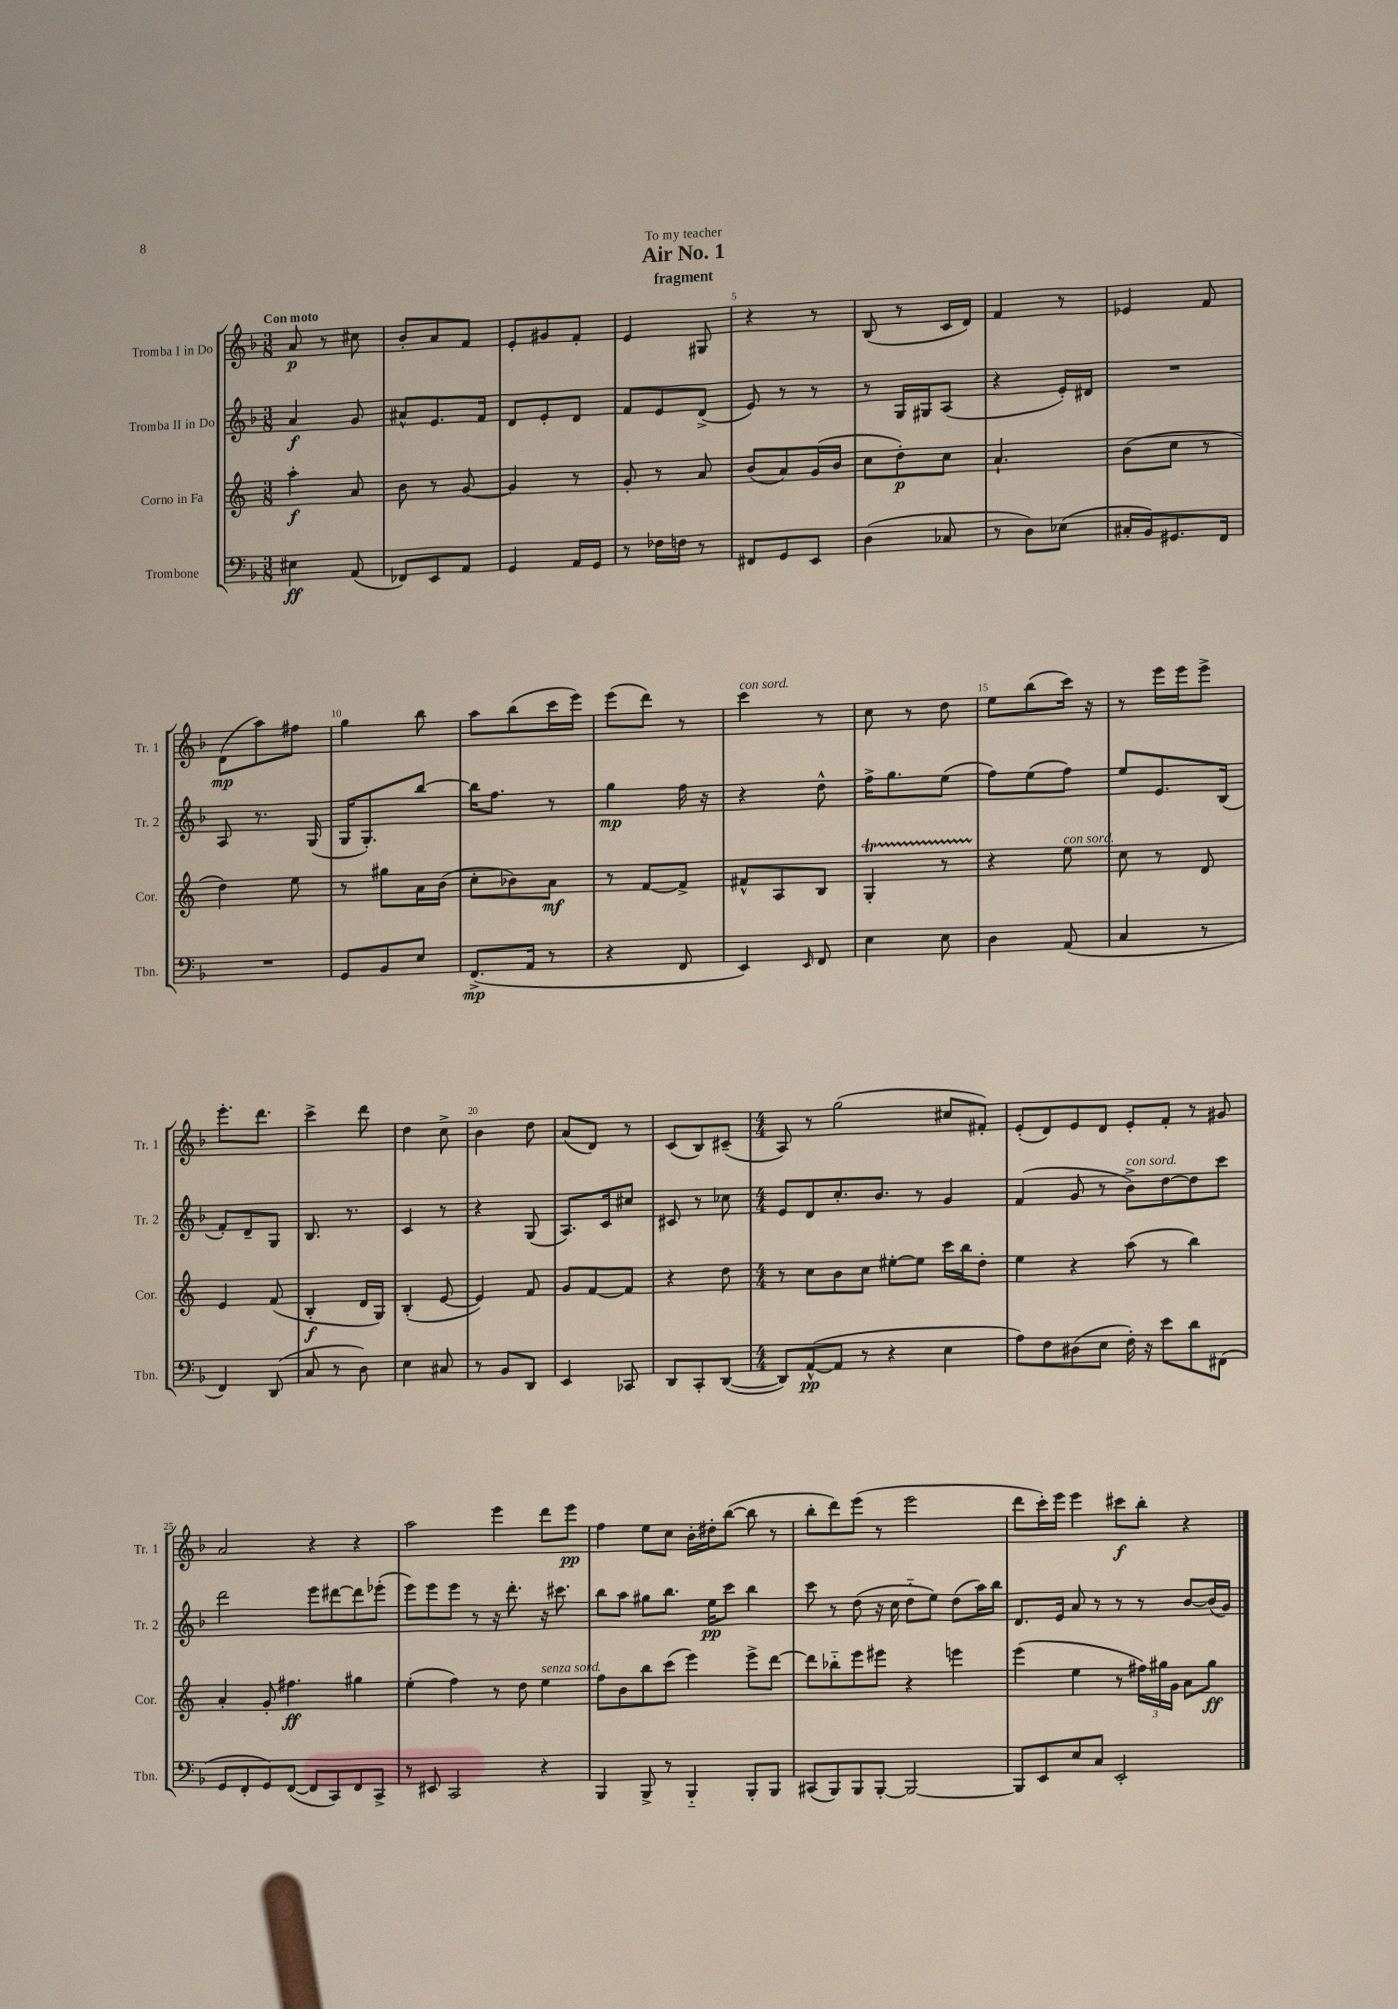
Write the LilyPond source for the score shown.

\header { title = "Air No. 1" subtitle = "fragment" dedication = "To my teacher" }
<<
\new StaffGroup <<
\new Staff = "s0" \with { instrumentName = "Tromba I in Do" shortInstrumentName = "Tr. 1" } {
    \clef treble \key f \major \numericTimeSignature \time 3/8 \tempo "Con moto"
    a'8\p r8 cis''8 |
    bes'8-. a'8 f'8 |
    e'8-. gis'8 f'8-. |
    e'4 gis8 |
    r4 r8 |
    bes8( r8 c'16 d'16) |
    f'4 r8 |
    ees'4 f'8 |
    d'8\mp( a''8) fis''8 |
    g''4 bes''8 |
    a''8 bes''8( c'''16 e'''16) |
    e'''8( d'''8) r8 |
    c'''4^\markup { \italic "con sord." } r8 |
    c''8 r8 d''8 |
    e''8 bes''8( c'''16) r16 |
    r8 e'''16 e'''16 e'''8-> |
    e'''8.-. d'''8. |
    c'''4-> d'''8 |
    d''4 c''8-> |
    bes'4 d''8 |
    a'8( d'8) r8 |
    c'8( bes8) cis'8--( |
    \numericTimeSignature \time 4/4 a8) r8 g''2( cis''8 fis'8-.) |
    e'8-.( d'8) e'8 d'8 e'8-. f'8-. r8 gis'8 |
    a'2 r4 r4 |
    a''2 e'''4 d'''8 e'''8\pp |
    f''4 e''8 c''8 bes'16-. dis''16-. bes''8~( bes''8 r8 |
    bes''8-. d'''8) e'''8( r8 e'''2 |
    d'''8 c'''16-.) e'''16 e'''4 cis'''8\f bes''8-. r4 \bar "|." |
}
\new Staff = "s1" \with { instrumentName = "Tromba II in Do" shortInstrumentName = "Tr. 2" } {
    \clef treble \key f \major \numericTimeSignature \time 3/8
    a'4\f g'8 |
    ais'8-^ e'8. f'16 |
    d'8 e'8-. d'8 |
    f'8 e'8 d'8->( |
    e'8) r8 r8 |
    r8 g16 gis16 a8( |
    r4 e'16-.) dis'16 |
    R4. |
    a8 r8. g16( |
    g16 g8.-.) bes''8~ |
    bes''16 f''8. r8 |
    g''4\mp f''16 r16 |
    r4 d''8-^ |
    f''16-> g''8. e''8( |
    f''8) e''8( f''8) |
    e''8 e'8. bes16( |
    f'8-.) d'8-- g8 |
    bes8. r8. |
    c'4 r8 |
    r4 g8( |
    a8.) c'16 cis''8 |
    cis'8 r8 ces''8 |
    \numericTimeSignature \time 4/4 e'8 d'8 c''8.-. bes'8. r8 g'4 |
    f'4( g'8 r8 bes'8->^\markup { \italic "con sord." }) d''8~ d''8 c'''8 |
    d'''2 e'''8 dis'''8~ dis'''8 ees'''8-.( |
    e'''8) e'''8 e'''8 r8 r16 d'''8.-. r16 cis'''8. |
    bes''8 a''8 gis''8 bes''8. e''16\pp c'''8 bes''4 |
    c'''8 r8 d''8( r16 c''16 d''8-_ e''8) d''8( a''16) bes''16 |
    d'8. e'16 a'8 r8 r8 r8 bes'8~ bes'16( g'16) \bar "|." |
}
\new Staff = "s2" \with { instrumentName = "Corno in Fa" shortInstrumentName = "Cor." } {
    \clef treble \key c \major \numericTimeSignature \time 3/8
    a''4-.\f a'8 |
    b'8 r8 g'8~ |
    g'4 r8 |
    g'8-. r8 a'8 |
    b'8( a'8) g'16( b'16 |
    c''8 d''8-.\p) c''8 |
    a'4.-! |
    b'8( c''8 r8 |
    d''4) e''8 |
    r8 gis''8 a'16 b'16( |
    c''8-. bes'8) a'8\mf |
    r8 f'8~ f'8-> |
    fis'8-^ a8 b8 |
    g4-.\startTrillSpan r8 |
    r4\stopTrillSpan e''8^\markup { \italic "con sord." } |
    c''8 r8 d'8 |
    e'4 f'8( |
    b4-.\f d'16 g16) |
    b4-.( e'8~ |
    e'4) f'8 |
    g'8 f'8~ f'8 |
    r4 d''8 |
    \numericTimeSignature \time 4/4 r8 c''8 b'8 c''8 eis''8~-. eis''8 c'''16 b''16 d''8-. |
    e''4 r4 a''8( r8 b''4) |
    a'4-. g'8-. fis''4.\ff gis''4 |
    e''4-.( f''4) r8 d''8 e''4^\markup { \italic "senza sord." } |
    f''8 b'8 b''8 c'''8( e'''4) e'''8-> d'''8~ |
    d'''8 bes''8-_ e'''8 eis'''8 r4 e'''4 |
    e'''4( e''4 r8 \tuplet 3/2 { fis''16) gis''16 g'16 } a'8 gis''8\ff \bar "|." |
}
\new Staff = "s3" \with { instrumentName = "Trombone" shortInstrumentName = "Tbn." } {
    \clef bass \key f \major \numericTimeSignature \time 3/8
    eis4\ff a,8( |
    fes,8) e,8 a,8 |
    g,4 a,16 g,16 |
    r8 fes16 f16 r8 |
    fis,8 g,8 e,8 |
    d4( ces8 |
    r8 d8) ees8( |
    cis16-. bes,16) gis,8. f,16 |
    R4. |
    g,8 bes,8 e8 |
    f,8.->\mp( a,16 r8 |
    r4 f,8 |
    e,4) \grace { e,16 } f,8 |
    e4 e8 |
    d4 a,8( |
    c4 r8 |
    f,4) d,8( |
    c8 r8 d8) |
    e4 cis8 |
    r8 bes,8 d,8 |
    e,4 ces,8 |
    d,8 c,8-. d,8~( |
    \numericTimeSignature \time 4/4 d,8) a,8~-^\pp( a,8 r8 r4 e4 |
    a8) f8 dis8( e8 f16-.) r16 e'8 d'8 fis,8( |
    g,8 f,8-. g,8) f,8~( f,8 c,8) f,8 c,8-> |
    r8 eis,8 c,2 r4 |
    bes,,4 bes,,8-> r8 bes,,4-_ bes,,8-. bes,,8 |
    cis,8( bes,,8) bes,,8 bes,,8~-. bes,,2~ |
    bes,,8 e,8 e8 c8 e,2-. \bar "|." |
}
>>
>>
\layout { \context { \Score \override BarNumber.break-visibility = ##(#f #t #t) barNumberVisibility = #(every-nth-bar-number-visible 5) } }
